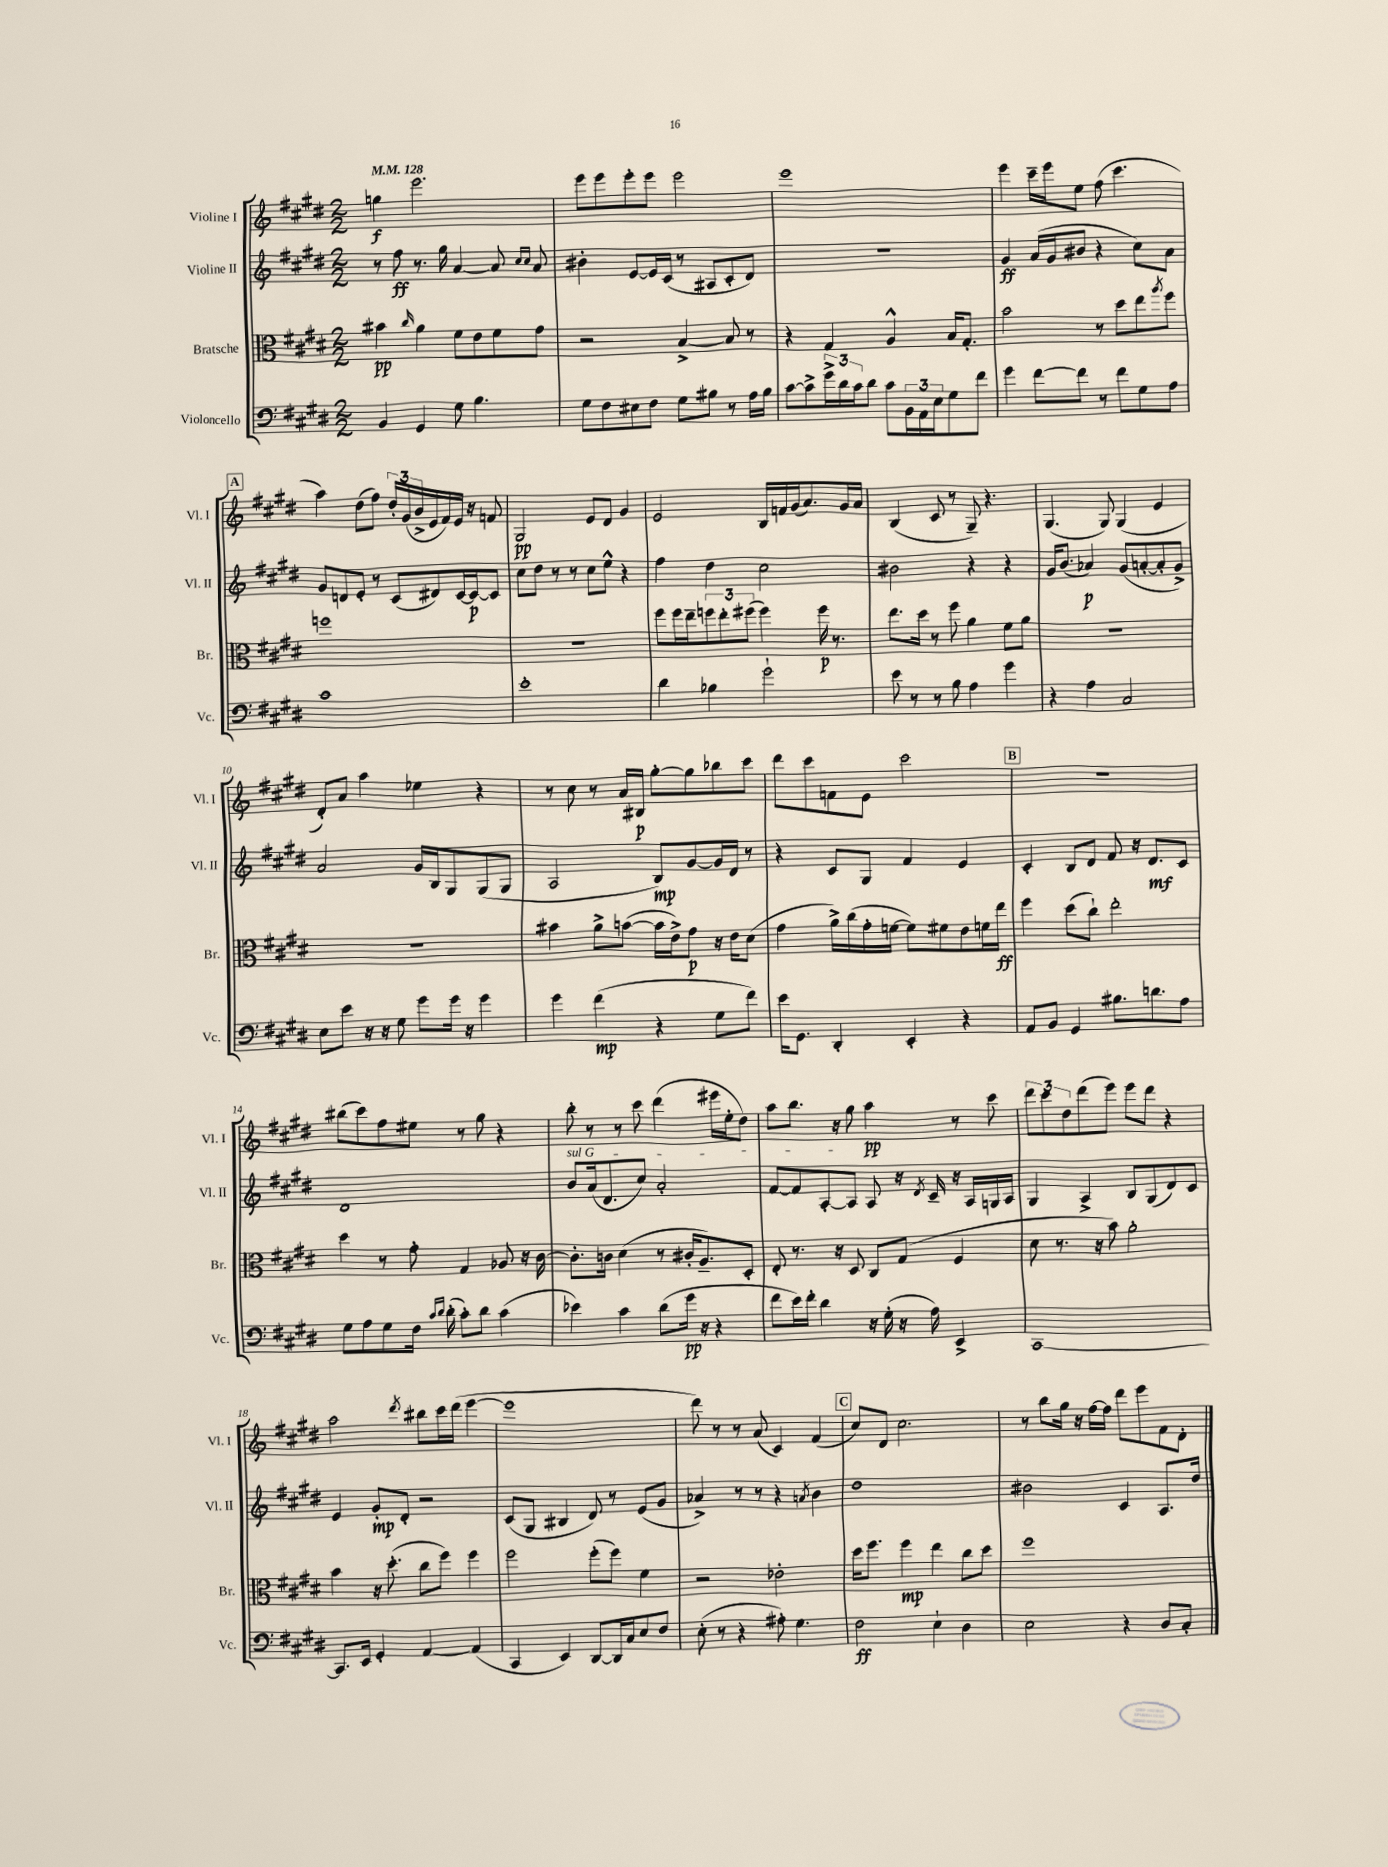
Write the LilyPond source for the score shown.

<<
\new StaffGroup <<
\new Staff = "s0" \with { instrumentName = "Violine I" shortInstrumentName = "Vl. I" } {
    \clef treble \key e \major \numericTimeSignature \time 2/2 \tempo 4 = 128
    g''4\f e'''2. |
    e'''8 e'''8 e'''8-. e'''8 e'''2 |
    e'''1 |
    e'''4 cis'''16-- e'''16 e''8 fis''8( cis'''4. |
    \mark \markup { \box "A" } a''4) dis''8( fis''8) \tuplet 3/2 { dis''16-. gis'16( b'16-> } e'16 fis'16) e'16 r16 f'8 |
    gis2\pp e'8 dis'8 gis'4 |
    e'2 b16 f'16 gis'16( a'8.) gis'16 a'16 |
    b4( cis'8 r8 gis8--) r4. |
    gis4.( gis8) gis4( e'4 |
    dis'8-.) a'8 a''4 ees''4 r4 |
    r8 cis''8 r8 a'16 bis16\p gis''8~-. gis''8 bes''8 cis'''8 |
    dis'''8 cis'''8 f'8 e'8 cis'''2 |
    \mark \markup { \box "B" } R1 |
    bis''8( cis'''8) fis''8 eis''8 r8 gis''8 r4 |
    b''8-. r8 r8 cis'''8 dis'''4( eis'''16 e''16-. dis''8) |
    a''8 b''8. r16 gis''8 a''4\pp r8 cis'''8 |
    \tuplet 3/2 { dis'''8 cis'''8 dis''8 } dis'''8( e'''8) e'''8 dis'''8 r4 |
    a''2 \acciaccatura { dis'''8 } bis''8 cis'''16 dis'''16( e'''4~ |
    e'''1 |
    dis'''8) r8 r8 a'8( cis'4) fis'4( |
    \mark \markup { \box "C" } cis''8) dis'8 cis''2. |
    r8 b''8 gis''16 r16 fis''16~ fis''16 dis'''8 e'''8 fis'8 dis'8-. \bar "|." |
}
\new Staff = "s1" \with { instrumentName = "Violine II" shortInstrumentName = "Vl. II" } {
    \clef treble \key e \major \numericTimeSignature \time 2/2
    r8 fis''8\ff r8. gis''16 a'4~ a'8 \grace { cis''16 cis''16 } a'8 |
    bis'4-. e'8~ e'16 cis'16( r8 ais8 cis'8-. dis'8) |
    R1 |
    gis'4\ff a'16( gis'16 bis'8 r4 cis''8) a'8 |
    \mark \markup { \box "A" } gis'8 d'8 e'8-. r8 cis'8( dis'8) cis'16~ cis'16~\p cis'8 |
    cis''8 dis''8 r8 r8 cis''8 e''8-^ r4 |
    fis''4 dis''4 cis''2 |
    bis'2 r4 r4 |
    gis'16 b'8.( aes'4\p) gis'8( a'8~-. a'8-. gis'8->) |
    a'2 gis'16 b16 gis8 gis8( gis8 |
    a2 b8\mp) gis'8~ gis'16 dis'16 r8 |
    r4 cis'8 gis8 fis'4 e'4 |
    \mark \markup { \box "B" } cis'4-. b8 dis'8 fis'8 r16 dis'8.\mf cis'8 |
    dis'1 |
    \once \override TextSpanner.bound-details.left.text = \markup { \italic "sul G" } b'8\startTextSpan a'16( dis'8. cis''8) a'2-. |
    fis'8~ fis'8 a8~-. a8 a8\stopTextSpan r16 \acciaccatura { dis'8 } cis'16-- r16 a16 g16 a16 |
    gis4 a4-> b8 gis8( dis'8) cis'8 |
    e'4 gis'8-.\mp dis'8-. r2 |
    cis'8( gis8 bis4 dis'8) r8 e'8( gis'8 |
    aes'4->) r8 r8 r4 \acciaccatura { a'8 } b'4 |
    \mark \markup { \box "C" } dis''1 |
    bis'2 cis'4 a8. dis''16 \bar "|." |
}
\new Staff = "s2" \with { instrumentName = "Bratsche" shortInstrumentName = "Br." } {
    \clef alto \key e \major \numericTimeSignature \time 2/2
    bis'4\pp \grace { cis''16 } a'4 fis'8 e'8 fis'8 gis'8 |
    r2 b4~-> b8 r8 |
    r4 gis4 a4-^ b16 gis8.-. |
    b'2 r8 dis''8 e''8 \acciaccatura { a''8 } fis''8 |
    \mark \markup { \box "A" } f''1 |
    R1 |
    fis''8 fis''16 e''16-- \tuplet 3/2 { f''8 e''8-. fis''8( } fis''4) fis''16\p r8. |
    e''8. dis''16 r8 fis''8 a'4 fis'8 a'8 |
    R1 |
    r1 |
    bis'4 a'8-> b'8~( b'16 e'16->) gis'8\p r16 e'16 dis'8( |
    gis'4 a'16->) cis''16( gis'16-. f'16~ f'8) fis'8 e'8 f'16 e''16\ff |
    \mark \markup { \box "B" } fis''4 dis''8( cis''8-!) e''2-. |
    dis''4 r8 gis'8-. gis4 aes8 r16 cis'16~ |
    cis'8.-. c'16 dis'4( r8 cis'16-. a8.--) dis8-. |
    e8-. r8. r16 dis8 cis8 gis8( fis4 |
    dis'8 r8. r16 b'8) a'2-. |
    b'4 r16 dis''8.-.( cis''8 fis''8) fis''4 |
    fis''2 fis''8-.( fis''8) fis'4 |
    r2 ees'2-. |
    \mark \markup { \box "C" } dis''16 fis''8. fis''4\mp e''4 cis''8 dis''8 |
    fis''1 \bar "|." |
}
\new Staff = "s3" \with { instrumentName = "Violoncello" shortInstrumentName = "Vc." } {
    \clef bass \key e \major \numericTimeSignature \time 2/2
    b,4 gis,4 gis8 b4. |
    gis8 fis8 eis8 fis8 gis8 bis8 r8 a16 bis16 |
    cis'8~ cis'8-> \tuplet 3/2 { gis'16-> dis'16 cis'16 } dis'8 cis'8 \tuplet 3/2 { b,16 a,16 e16 } gis8 fis'8 |
    gis'4 fis'8~ fis'8 r8 fis'8 gis8 a8 |
    \mark \markup { \box "A" } cis'1 |
    e'1-. |
    dis'4 bes4 gis'2-! |
    e'8 r8 r8 b8 a4 gis'4 |
    r4 a4 cis2 |
    e8 e'8 r16 r16 gis8 gis'8 gis'16 r16 gis'4 |
    gis'4 fis'4\mp( r4 gis8 fis'8) |
    e'16 gis,8. dis,4-. e,4-. r4 |
    \mark \markup { \box "B" } a,8 b,8 gis,4 bis8. d'8. a8 |
    gis8 a8 gis8 fis16 \grace { cis'16 dis'16 } dis'16-.( cis'8-.) dis'8 cis'4( |
    ees'4) cis'4 dis'8( gis'16\pp r16 r4 |
    fis'8 e'16) fis'16-. dis'4 r16 gis16-.( r16 a16) e,4-> |
    cis,1~ |
    cis,8. e,16 gis,4-. a,4~ a,4( |
    cis,4 e,4) dis,8~ dis,16 cis16 e8 fis8 |
    e8-.( r8 r4 ais8-.) gis4. |
    \mark \markup { \box "C" } fis2\ff e4-! dis4 |
    e2 r4 dis8 cis8-. \bar "|." |
}
>>
>>
